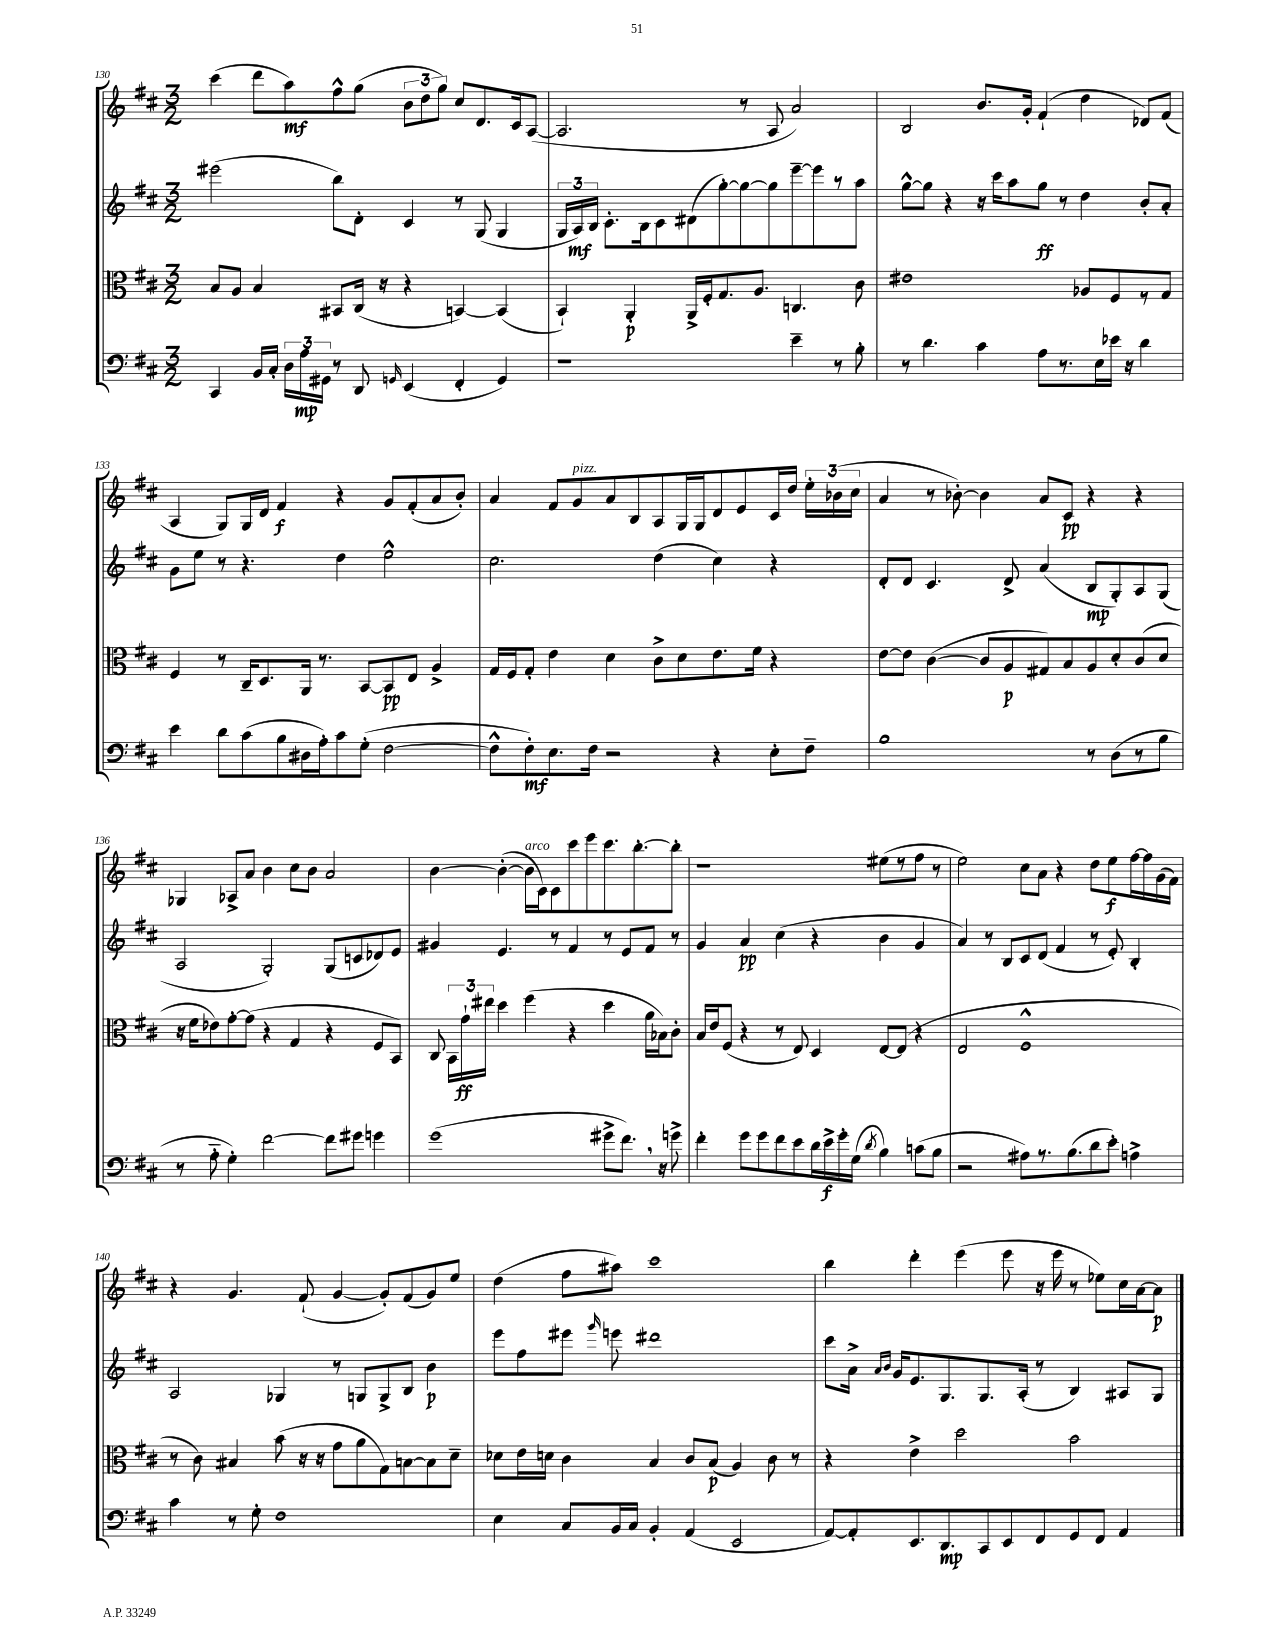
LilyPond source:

<<
\new StaffGroup <<
\new Staff = "s0" {
    \clef treble \key d \major \numericTimeSignature \time 3/2
    \autoBeamOff cis'''4( d'''8[ a''8\mf) fis''8-^ g''8]( \tuplet 3/2 { b'8[ d''8 g''8]) } cis''8[ d'8. cis'16 a8]~( |
    a2. r8 a8 a'2) |
    b2 b'8.[ g'16]-. fis'4-!( d''4 des'8[) fis'8]( |
    a4 g8[) g16 d'16] fis'4\f r4 g'8[ fis'8-.( a'8 b'8]-.) |
    a'4 fis'8[ g'8^\markup { \italic "pizz." } a'8 b8 a8 g16 g16 d'8 e'8 cis'16 d''16] \tuplet 3/2 { e''16[-. bes'16( cis''16] } |
    a'4 r8 bes'8~-.) bes'4 a'8[ cis'8]\pp r4 r4 |
    ges4 aes8[-> a'8] b'4 cis''8[ b'8] a'2 |
    b'4~ b'4~-.( b'16[^\markup { \italic "arco" } cis'16) cis'8 cis'''8 e'''8 cis'''8. b''8.~-. b''8]-. |
    r1 eis''8[( r8 fis''8] r8 |
    e''2) cis''8[ a'8] r4 d''8[ e''8\f fis''16~ fis''16 g'16( fis'16]) |
    r4 g'4. fis'8-!( g'4~ g'8[-.) fis'8( g'8) e''8] |
    d''4( fis''8[ ais''8]) cis'''1 |
    b''4 d'''4-. e'''4( e'''8 r16 e'''16 r8 ees''8[) cis''16 a'16~ a'8]\p \bar "|." |
}
\new Staff = "s1" {
    \clef treble \key d \major \numericTimeSignature \time 3/2
    \autoBeamOff eis'''2( b''8[) d'8]-. cis'4 r8 g8( g4 |
    \tuplet 3/2 { g16[ a16\mf) b16] } cis'8.[-. b16 cis'8 dis'8( g''8~-.) g''8~ g''8 e'''8~-- e'''8 r8 a''8] |
    g''8[~-^ g''8] r4 r16 cis'''16[ a''8 g''8]\ff r8 d''4 b'8[-. a'8]-. |
    g'8[ e''8] r8 r4. d''4 e''2-^ |
    cis''2. d''4( cis''4) r4 |
    d'8[-. d'8] cis'4. d'8-> a'4( b8[\mp g8-.) a8 g8]( |
    a2 g2-.) g8[( c'8 des'8) e'8] |
    gis'4 e'4. r8 fis'4 r8 e'8[ fis'8] r8 |
    g'4 a'4\pp cis''4( r4 b'4 g'4 |
    a'4) r8 b8[ cis'8 d'8]( fis'4 r8 e'8-.) b4-. |
    a2 ges4 r8 g8[ g8-> b8] b'4\p |
    e'''8[ fis''8 eis'''8] \grace { g'''16 } e'''8 dis'''1 |
    cis'''8[ a'16]-> \grace { a'16[ b'16] } g'16[ e'8. g8. g8. a16]-.( r8 b4) ais8[ g8] \bar "|." |
}
\new Staff = "s2" {
    \clef alto \key d \major \numericTimeSignature \time 3/2
    \autoBeamOff b8[ a8] b4 bis,8[ cis16]( r16 r4 b,4~) b,4( |
    b,4-!) a,4-.\p a,16[-> fis16-. g8. a8.] c4. cis'8 |
    eis'1 aes8[ fis8 r8 g8] |
    fis4 r8 cis16[-- d8. a,16] r8. b,8[~ b,8\pp e8] a4-> |
    g16[ fis16 g8]-. e'4 d'4 cis'8[-> d'8 e'8. fis'16] r4 |
    e'8[~ e'8] cis'4~( cis'8[ a8\p gis8) b8 a8 d'8-. cis'8( d'8] |
    r16 fis'16[ ees'8) g'8~-. g'8]( r4 g4 r4 fis8[ b,8]) |
    cis8 \tuplet 3/2 { b,16[ g'16-!\ff eis''16] } d''4 fis''4( r4 d''4 a'16[ bes16) cis'8]-. |
    b16[ e'16 fis8]( r4 r8 e8) d4 e8[~ e8]( r4 |
    e2 fis1-^ |
    r8 cis'8) bis4 b'8( r16 r16 g'8[ a'8 g8) b8~ b8 d'8]-- |
    des'8[ e'16 d'16] cis'4 b4 cis'8[ b8]\p( a4) cis'8 r8 |
    r4 e'4-> d''2 b'2 \bar "|." |
}
\new Staff = "s3" {
    \clef bass \key d \major \numericTimeSignature \time 3/2
    \autoBeamOff cis,4 b,16[ cis16]-. \tuplet 3/2 { d16[ a16\mp gis,16] } r8 d,8 \grace { g,16 } e,4( fis,4-. g,4) |
    r1 e'4-- r8 b8-. |
    r8 d'4. cis'4 a8[ r8. e16 ees'16] r16 d'4 |
    e'4 d'8[ cis'8( b8 dis16 a16-.) cis'8 g8]-.( fis2~ |
    fis8[-^ fis8-.\mf) e8. fis16] r2 r4 e8[-. fis8]-- |
    b1 r8 d8[( r8 b8] |
    r8 a8-_ g4-.) fis'2~ fis'8[ gis'8] g'4 |
    g'1( gis'8[-> fis'8.]) \breathe r16 g'8-> |
    fis'4-. g'8[ g'8 fis'8 e'8 d'16 e'16->\f g'16-. g16]( \acciaccatura { d'8 } b4) c'8[( b8] |
    r2 ais8[) r8. b8.( d'8 e'8]-.) a4-> |
    cis'4 r8 g8-. fis1 |
    e4 cis8[ b,16 cis16] b,4-. a,4( e,2 |
    a,8[~) a,8-. e,8. d,8.\mp cis,8 e,8 fis,8 g,8 fis,8] a,4 \bar "|." |
}
>>
>>
\layout { \context { \Score currentBarNumber = #130 } }
